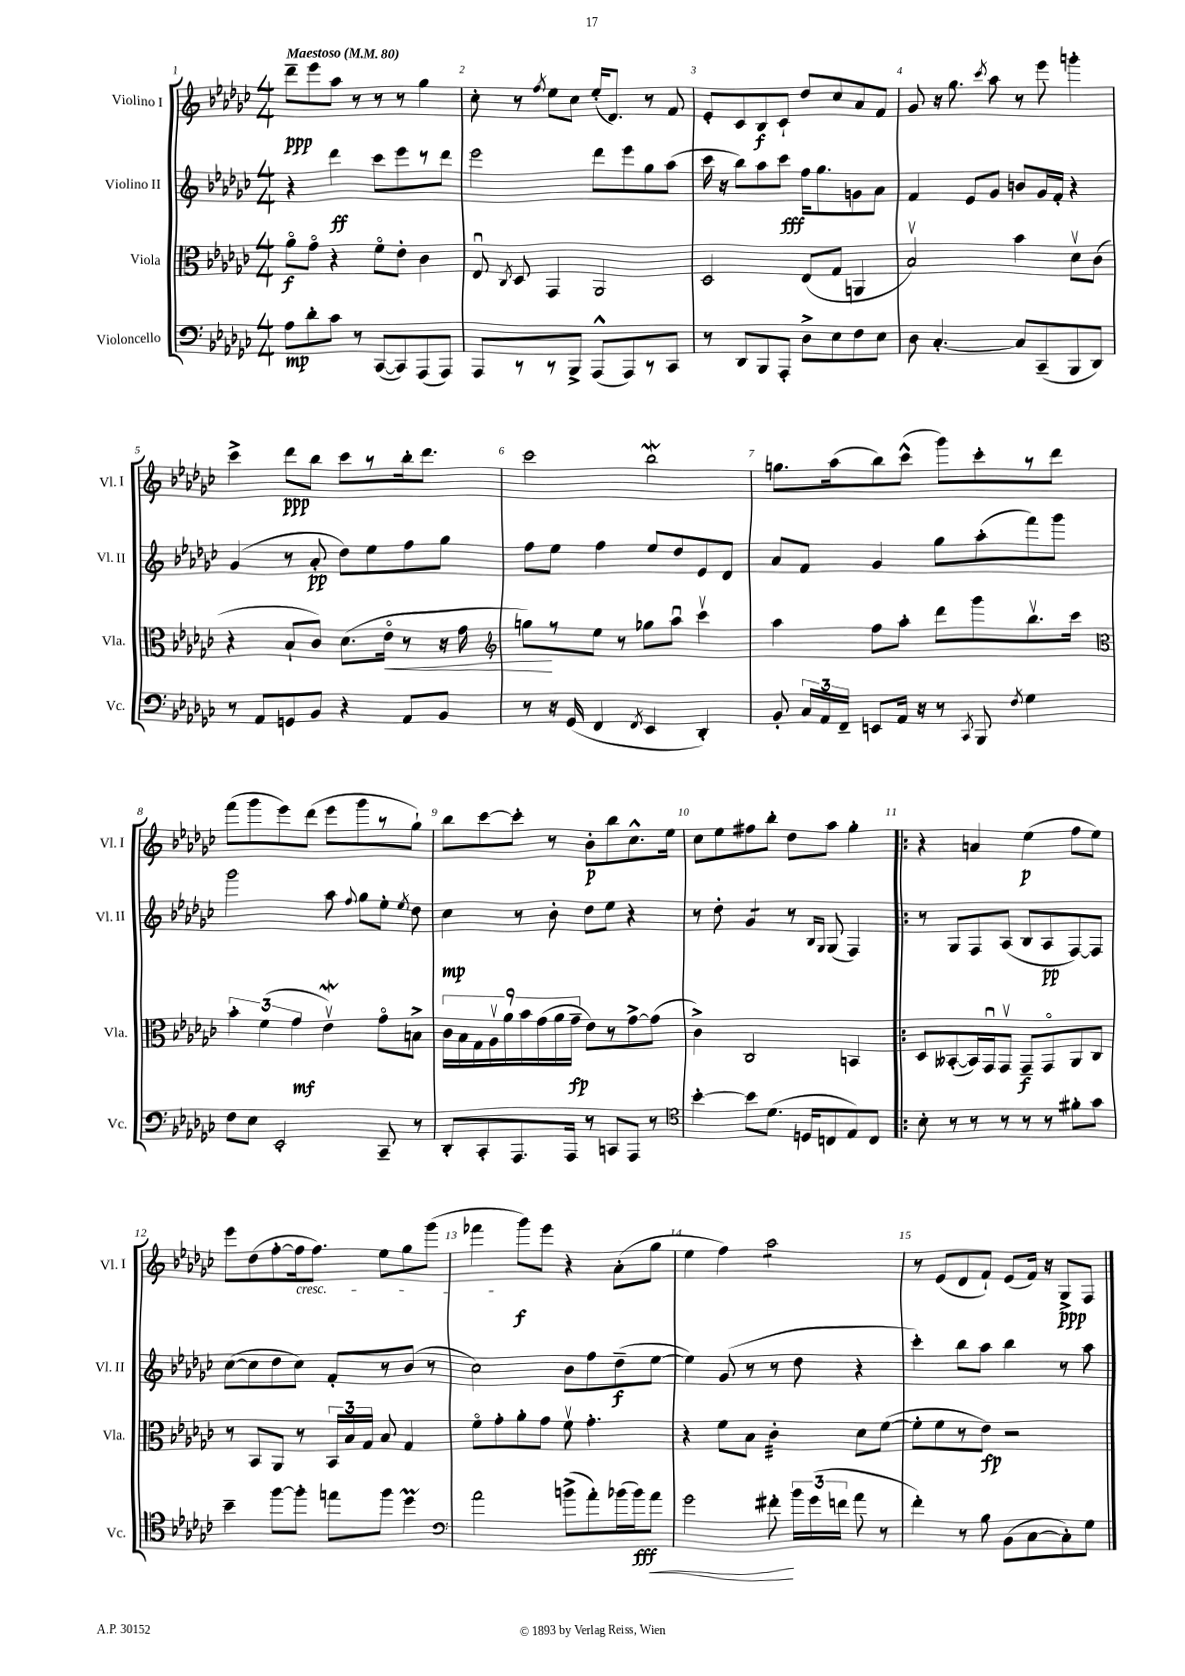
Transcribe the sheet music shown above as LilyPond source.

<<
\new StaffGroup <<
\new Staff = "s0" \with { instrumentName = "Violino I" shortInstrumentName = "Vl. I" } {
    \clef treble \key ges \major \numericTimeSignature \time 4/4 \tempo "Maestoso" 4 = 80
    \autoBeamOff des'''8[--\ppp ees'''8 aes''8] r8 r8 r8 ges''4 |
    ces''8-. r8 \acciaccatura { f''8 } ees''8[ ces''8] ees''16[-.( des'8.]) r8 f'8 |
    ees'8[-. ces'8 bes8\f ces'8]-! des''8[ ces''8 aes'8 f'8] |
    ges'8 r16 ges''8. \acciaccatura { ces'''8 } aes''8 r8 ees'''8 g'''4-. |
    ces'''4-> des'''8[\ppp bes''8] ces'''8[ r8 bes''16-. des'''8.] |
    ces'''2 bes''2\mordent |
    g''8.[ aes''16( bes''8) ces'''8]-^( ges'''8[) ces'''8-. r8 des'''8] |
    f'''8[( ges'''8 ees'''8) des'''8]( ees'''8[ ges'''8 r8 ges''8]-!) |
    bes''8[ ces'''8~ ces'''8]-. r8 bes'8[-.\p bes''8 ces''8.-^ ees''16] |
    ces''8[ ees''8 fis''8 bes''8]-. des''8[ aes''8] ges''4-. |
    \bar ".|:" r4 a'4 ees''4\p( f''8[ ees''8]) |
    ees'''8[ des''8( f''8~-. f''16\cresc f''8.]) ees''8[ ges''8 ges'''8]( |
    fes'''4\! ges'''8[\f) ees'''8] r4 aes'8[-.( ges''8] |
    ees''4 f''4) aes''2:8 |
    r8 ees'8[( des'8 f'8]-!) ees'8[( f'16]) r16 ges8[->\ppp f8] \bar "|." |
}
\new Staff = "s1" \with { instrumentName = "Violino II" shortInstrumentName = "Vl. II" } {
    \clef treble \key ges \major \numericTimeSignature \time 4/4
    \autoBeamOff r4 des'''4\ff ces'''8[ ees'''8 r8 des'''8] |
    ees'''2 des'''8[ ees'''8 ges''8 aes''8]( |
    ces'''16 r16 bes''8[) aes''8 ces'''8]\fff f''16[ ges''8. g'8 aes'8] |
    f'4 ees'8[ ges'8] b'8[ ges'16 f'16]-. r4 |
    ges'4( r8 aes'8-.\pp des''8[) ees''8 f''8 ges''8] |
    f''8[ ees''8] f''4 ees''8[ des''8 ees'8 des'8] |
    aes'8[ f'8] ges'4 ges''8[ aes''8-.( f'''8) ges'''8] |
    ges'''2 aes''8 \appoggiatura { f''8 } ges''8[ ees''8]-. \acciaccatura { ees''8 } des''8 |
    ces''4\mp r8 bes'8-. des''8[ ees''8] r4 |
    r8 des''8-. ges'4:8 r8 \grace { bes16[ ges16] } ges8( f4) |
    \bar ".|:" r8 ges8[ f8 aes8]( bes8[ aes8\pp f8~) f8] |
    ces''8[~( ces''8 des''8 ces''8]) f'8[-. r8 bes'8]( r8 |
    ces''2) bes'8[ f''8 des''8--\f( ees''8]~ |
    ees''4) ges'8( r8 r8 des''8 r4 |
    ces'''4-.) bes''8[ aes''8] bes''4 r8 aes''8 \bar "|." |
}
\new Staff = "s2" \with { instrumentName = "Viola" shortInstrumentName = "Vla." } {
    \clef alto \key ges \major \numericTimeSignature \time 4/4
    \autoBeamOff aes'8[\flageolet\f ges'8]\flageolet r4 f'8[\flageolet ees'8]-. ces'4 |
    ees8\downbow \acciaccatura { ces8 } des8 ges,4 aes,2 |
    des2 ees8[( ges8] a,4 |
    bes2\upbow) bes'4 des'8[\upbow ces'8]( |
    r4 bes8[-! ces'8]) des'8.[( ees'16]\flageolet\< r8 r16 ges'16 |
    \clef treble g''8[\!) r8 ees''8] r8 ges''8[ aes''8]\downbow ces'''4\upbow |
    aes''4 f''8[ aes''8]-. des'''8[ ges'''8 bes''8.\upbow ces'''16] |
    \clef alto \tuplet 3/2 { bes'4-. f'4( ges'4\mf } ees'4\upbow\mordent) ges'8[\flageolet b8]-> |
    \tuplet 9/8 { ces'16[ bes16 ges16 aes16\upbow aes'16 bes'16 ges'16( aes'16 ges'16]--\fp } ees'8[) r8 ges'8~-> ges'8]( |
    ces'4->) ces2 b,4 |
    \bar ".|:" des8[ beses,8~-.( beses,16) ges,16\downbow ges,8]\upbow ges,8[--\f ges,8\flageolet aes,8 ces8] |
    r8 bes,8[ aes,8] r8 \tuplet 3/2 { bes,16[ bes16 ges16] } bes8 ges4 |
    f'8[\flageolet ges'8-. aes'8-. ges'8] f'8\upbow ges'4.-. |
    r4 f'8[ bes8] ces'4:32-. des'8[ f'8]~( |
    f'8[-. f'8 r8 ees'8]\fp) r2 \bar "|." |
}
\new Staff = "s3" \with { instrumentName = "Violoncello" shortInstrumentName = "Vc." } {
    \clef bass \key ges \major \numericTimeSignature \time 4/4
    \autoBeamOff aes8[\mp des'8-. ces'8] r8 ces,8[~( ces,8) aes,,8( aes,,8]) |
    aes,,8[ r8 r8 bes,,8]-> aes,,8[-^( aes,,8) r8 ces,8] |
    r8 des,8[ bes,,8 aes,,8]-. des8[-> ees8 f8 ees8] |
    des8 ces4.~-. ces8[ ces,8--( bes,,8 des,8]) |
    r8 aes,8[ g,8 bes,8] r4 aes,8[ bes,8] |
    r8 r16 ges,16( f,4 \acciaccatura { f,8 } ees,4 des,4-.) |
    bes,8-. \tuplet 3/2 { ces16[ aes,16 f,16]-- } e,8[ aes,16] r16 r8 \acciaccatura { ces,8 } bes,,8 \acciaccatura { f8 } ges4 |
    f8[ ees8] ees,2-. ces,8-- r8 |
    des,8[-. ces,8-. aes,,8. aes,,16] r8 c,8[ aes,,8] r8 |
    \clef tenor bes'4~-. bes'8[ des'8.]( d16[ c8 ees8) c8] |
    \bar ".|:" bes8-. r8 r8 r8 r8 r8 fis'8[-. ges'8] |
    bes'4-- f''8[~ f''8]-. e''8[ f''8] des''4\prall |
    \clef bass aes'2 b'8[->( aes'8-.) bes'16( bes'16\fff) aes'8]\< |
    ges'2 fis'8-.\! \tuplet 3/2 { bes'16[ ges'16( f'16] } aes'8 r8 |
    f'4-.) r8 bes8 bes,8[( ces8~ ces8-.) ges8] \bar "|." |
}
>>
>>
\layout { \context { \Score \override BarNumber.break-visibility = ##(#f #t #t) barNumberVisibility = #all-bar-numbers-visible } }
